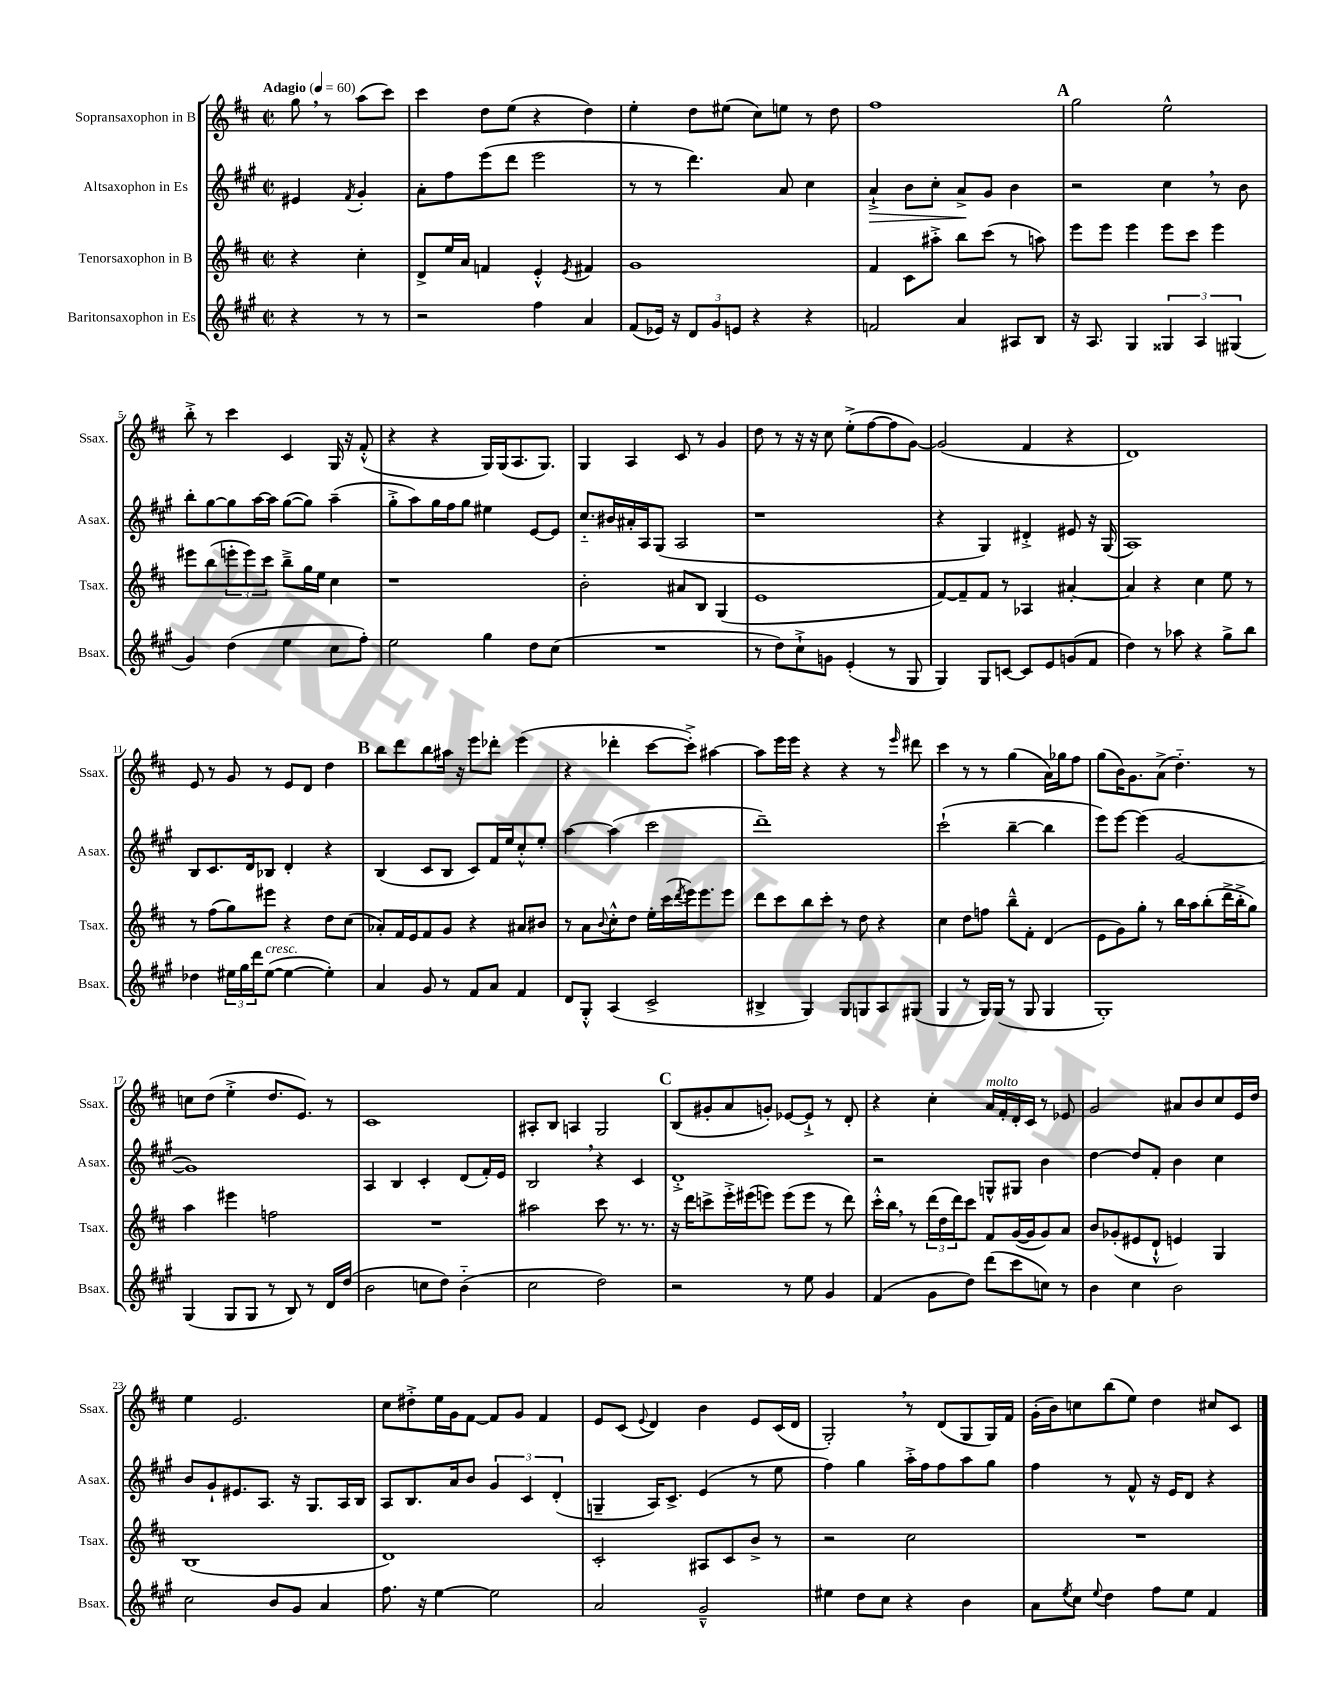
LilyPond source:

<<
\new StaffGroup <<
\new Staff = "s0" \with { instrumentName = "Sopransaxophon in B" shortInstrumentName = "Ssax." } {
    \clef treble \key d \major \defaultTimeSignature \time 2/2 \partial 2 \tempo "Adagio" 4 = 60
    g''8 \breathe r8 a''8( cis'''8) |
    cis'''4 d''8 e''8( r4 d''4) |
    e''4-. d''8 eis''8( cis''8) e''8 r8 d''8 |
    fis''1 |
    \mark \markup { \bold "A" } g''2 e''2-^ |
    b''8-.-> r8 cis'''4 cis'4 g16 r16 fis'8-.-^( |
    r4 r4 g16) g16( a8. g8.) |
    g4 a4 cis'8 r8 g'4 |
    d''8 r8 r16 r16 cis''8 e''8-.->( fis''8~ fis''8 g'8~) |
    g'2( fis'4 r4 |
    d'1) |
    e'8 r8 g'8 r8 e'8 d'8 d''4 |
    \mark \markup { \bold "B" } b''8 d'''8 b''8 ais''16 r16 e'''8 des'''8-. e'''4( |
    r4 des'''4-. cis'''8~ cis'''8-.->) ais''4~ |
    ais''8 e'''16 e'''16 r4 r4 r8 \grace { e'''16 } dis'''8 |
    cis'''4 r8 r8 g''4( a'16) ges''16 fis''8 |
    g''8( b'16) g'8. a'8->( d''4.-_) r8 |
    c''8 d''8( e''4-.-> d''8. e'8.) r8 |
    cis'1 |
    ais8-. b8 a4 g2 |
    \mark \markup { \bold "C" } b8( gis'8-. a'8 g'8-.) ees'8~ ees'8-!-> r8 d'8-. |
    r4 cis''4-. a'16^\markup { \italic "molto" } fis'16-. d'16-. cis'16 r8 ees'8 |
    g'2 ais'8 b'8 cis''8 e'16 d''16 |
    e''4 e'2. |
    cis''8 dis''8-.-> e''16 g'16 fis'8~ fis'8 g'8 fis'4 |
    e'8 cis'8( \appoggiatura { e'8 } d'4) b'4 e'8 cis'16( d'16 |
    g2-.) \breathe r8 d'8( g8 g16) fis'16 |
    g'16-.( b'16) c''8 b''8( e''8) d''4 cis''8 cis'8 \bar "|." |
}
\new Staff = "s1" \with { instrumentName = "Altsaxophon in Es" shortInstrumentName = "Asax." } {
    \clef treble \key a \major \defaultTimeSignature \time 2/2 \partial 2
    eis'4 \acciaccatura { fis'8 } gis'4-. |
    a'8-. fis''8 e'''8( d'''8 e'''2 |
    r8 r8 d'''4.) a'8 cis''4 |
    a'4-!->\> b'8 cis''8-. a'8->\! gis'8 b'4 |
    \mark \markup { \bold "A" } r2 cis''4 \breathe r8 b'8 |
    b''8-. gis''8~ gis''8 a''16~ a''16 gis''8~( gis''8) a''4--( |
    gis''8-.-> a''8) gis''16 fis''16 gis''8 eis''4 e'8~ e'8 |
    cis''8.-_ bis'16 ais'16-. a16 gis8( a2 |
    r1 |
    r4 gis4) dis'4-.-> eis'8 r16 gis16( |
    a1) |
    b8 cis'8. d'16 bes8 d'4-. r4 |
    \mark \markup { \bold "B" } b4( cis'8 b8 cis'8) fis'16 e''16 cis''8-.-^ e''8-. |
    a''4~ a''4( cis'''2 |
    d'''1--) |
    cis'''2-!( b''4~-- b''4 |
    e'''8) e'''8~ e'''4( gis'2~ |
    gis'1) |
    a4 b4 cis'4-. d'8( fis'16-.) e'16 |
    b2 \breathe r4 cis'4 |
    \mark \markup { \bold "C" } d'1-.-> |
    r2 g8-^ gis8 b'4 |
    d''4~ d''8 fis'8-. b'4 cis''4 |
    b'8 gis'8-! eis'8. a8. r16 gis8. a16 b16 |
    a8 b8. a'16 b'8 \tuplet 3/2 { gis'4 cis'4 d'4-.( } |
    g4-- a16) cis'8.-> e'4( r8 e''8 |
    fis''4) gis''4 a''16-.-> fis''16 fis''8 a''8 gis''8 |
    fis''4 r8 fis'8-^ r16 e'16 d'8 r4 \bar "|." |
}
\new Staff = "s2" \with { instrumentName = "Tenorsaxophon in B" shortInstrumentName = "Tsax." } {
    \clef treble \key d \major \defaultTimeSignature \time 2/2 \partial 2
    r4 cis''4-. |
    d'8-> e''16 a'16 f'4 e'4-.-^ \acciaccatura { e'8 } fis'4 |
    g'1 |
    fis'4 cis'8 ais''8-.-> b''8 cis'''8( r8 a''8) |
    \mark \markup { \bold "A" } e'''8 e'''8 e'''4 e'''8 cis'''8 e'''4 |
    eis'''8 b''8( \tuplet 3/2 { e'''8-. e'''8) cis'''8 } b''8---> g''16 e''16 cis''4 |
    r1 |
    b'2-. ais'8 b8 g4( |
    e'1 |
    fis'8~) fis'8-- fis'8 r8 aes4 ais'4~-. |
    ais'4 r4 cis''4 e''8 r8 |
    r8 fis''8( g''8) eis'''8 r4 d''8 cis''8( |
    \mark \markup { \bold "B" } aes'8-.) fis'16 e'16 fis'8 g'8 r4 ais'8 bis'8 |
    r8 a'8 \appoggiatura { b'8 } cis''8-.-^ d''8 e''16-. cis'''16( \acciaccatura { d'''8 } e'''16) e'''8. e'''8 |
    d'''8 cis'''8 b''8 cis'''8-. r8 d''8 r4 |
    cis''4 d''8 f''8 b''8---^ fis'8-. d'4( |
    e'8 g'8) g''8-. r8 b''16 a''16 b''8-.( d'''16-> b''16-.-> g''8) |
    a''4 eis'''4 f''2 |
    R1 |
    ais''2 cis'''8 r8. r8. |
    \mark \markup { \bold "C" } r16 d'''16 c'''8-> e'''16-.-> eis'''16( e'''8) e'''8( e'''8 r8 d'''8) |
    cis'''16-.-^ b''16 \breathe r8 \tuplet 3/2 { d'''16( d''16 d'''16) } cis'''8 fis'8 g'16~( g'16 g'8) a'8 |
    b'8 ges'8-.( eis'8 d'8-!-^ e'4) g4 |
    b1( |
    d'1) |
    cis'2-. ais8 cis'8 b'8-> r8 |
    r2 cis''2 |
    R1 \bar "|." |
}
\new Staff = "s3" \with { instrumentName = "Baritonsaxophon in Es" shortInstrumentName = "Bsax." } {
    \clef treble \key a \major \defaultTimeSignature \time 2/2 \partial 2
    r4 r8 r8 |
    r2 fis''4 a'4 |
    fis'8( ees'16) r16 \tuplet 3/2 { d'8 gis'8 e'8 } r4 r4 |
    f'2 a'4 ais8 b8 |
    \mark \markup { \bold "A" } r16 a8. gis4 \tuplet 3/2 { gisis4 a4 gis4( } |
    gis'4) d''4( e''4 cis''8 fis''8-.) |
    e''2 gis''4 d''8 cis''8( |
    R1 |
    r8 d''8) cis''8-!-> g'8 e'4-.( r8 gis8 |
    gis4) gis8 c'8~ c'8 e'8 g'8( fis'8 |
    d''4) r8 aes''8 r4 gis''8-> b''8 |
    des''4 \tuplet 3/2 { eis''16 gis''16 d'''16 } eis''8~^\markup { \italic "cresc." }( eis''4~ eis''4-.) |
    \mark \markup { \bold "B" } a'4 gis'8 r8 fis'8 a'8 fis'4 |
    d'8 gis8-.-^ a4( cis'2-> |
    bis4-> gis4) gis8 g8 a8 gis8( |
    gis4 r8 gis16) gis16( r8 gis8 gis4 |
    gis1-.) |
    gis4( gis8 gis8 r8 b8) r8 d'16 d''16( |
    b'2 c''8 d''8) b'4-_( |
    cis''2 d''2) |
    \mark \markup { \bold "C" } r2 r8 e''8 gis'4 |
    fis'4( gis'8 d''8) d'''8( cis'''8 c''8) r8 |
    b'4 cis''4 b'2 |
    cis''2 b'8 gis'8 a'4 |
    fis''8. r16 e''4~ e''2 |
    a'2 gis'2---^ |
    eis''4 d''8 cis''8 r4 b'4 |
    a'8 \acciaccatura { e''8 } cis''8 \appoggiatura { e''8 } d''4 fis''8 e''8 fis'4 \bar "|." |
}
>>
>>
